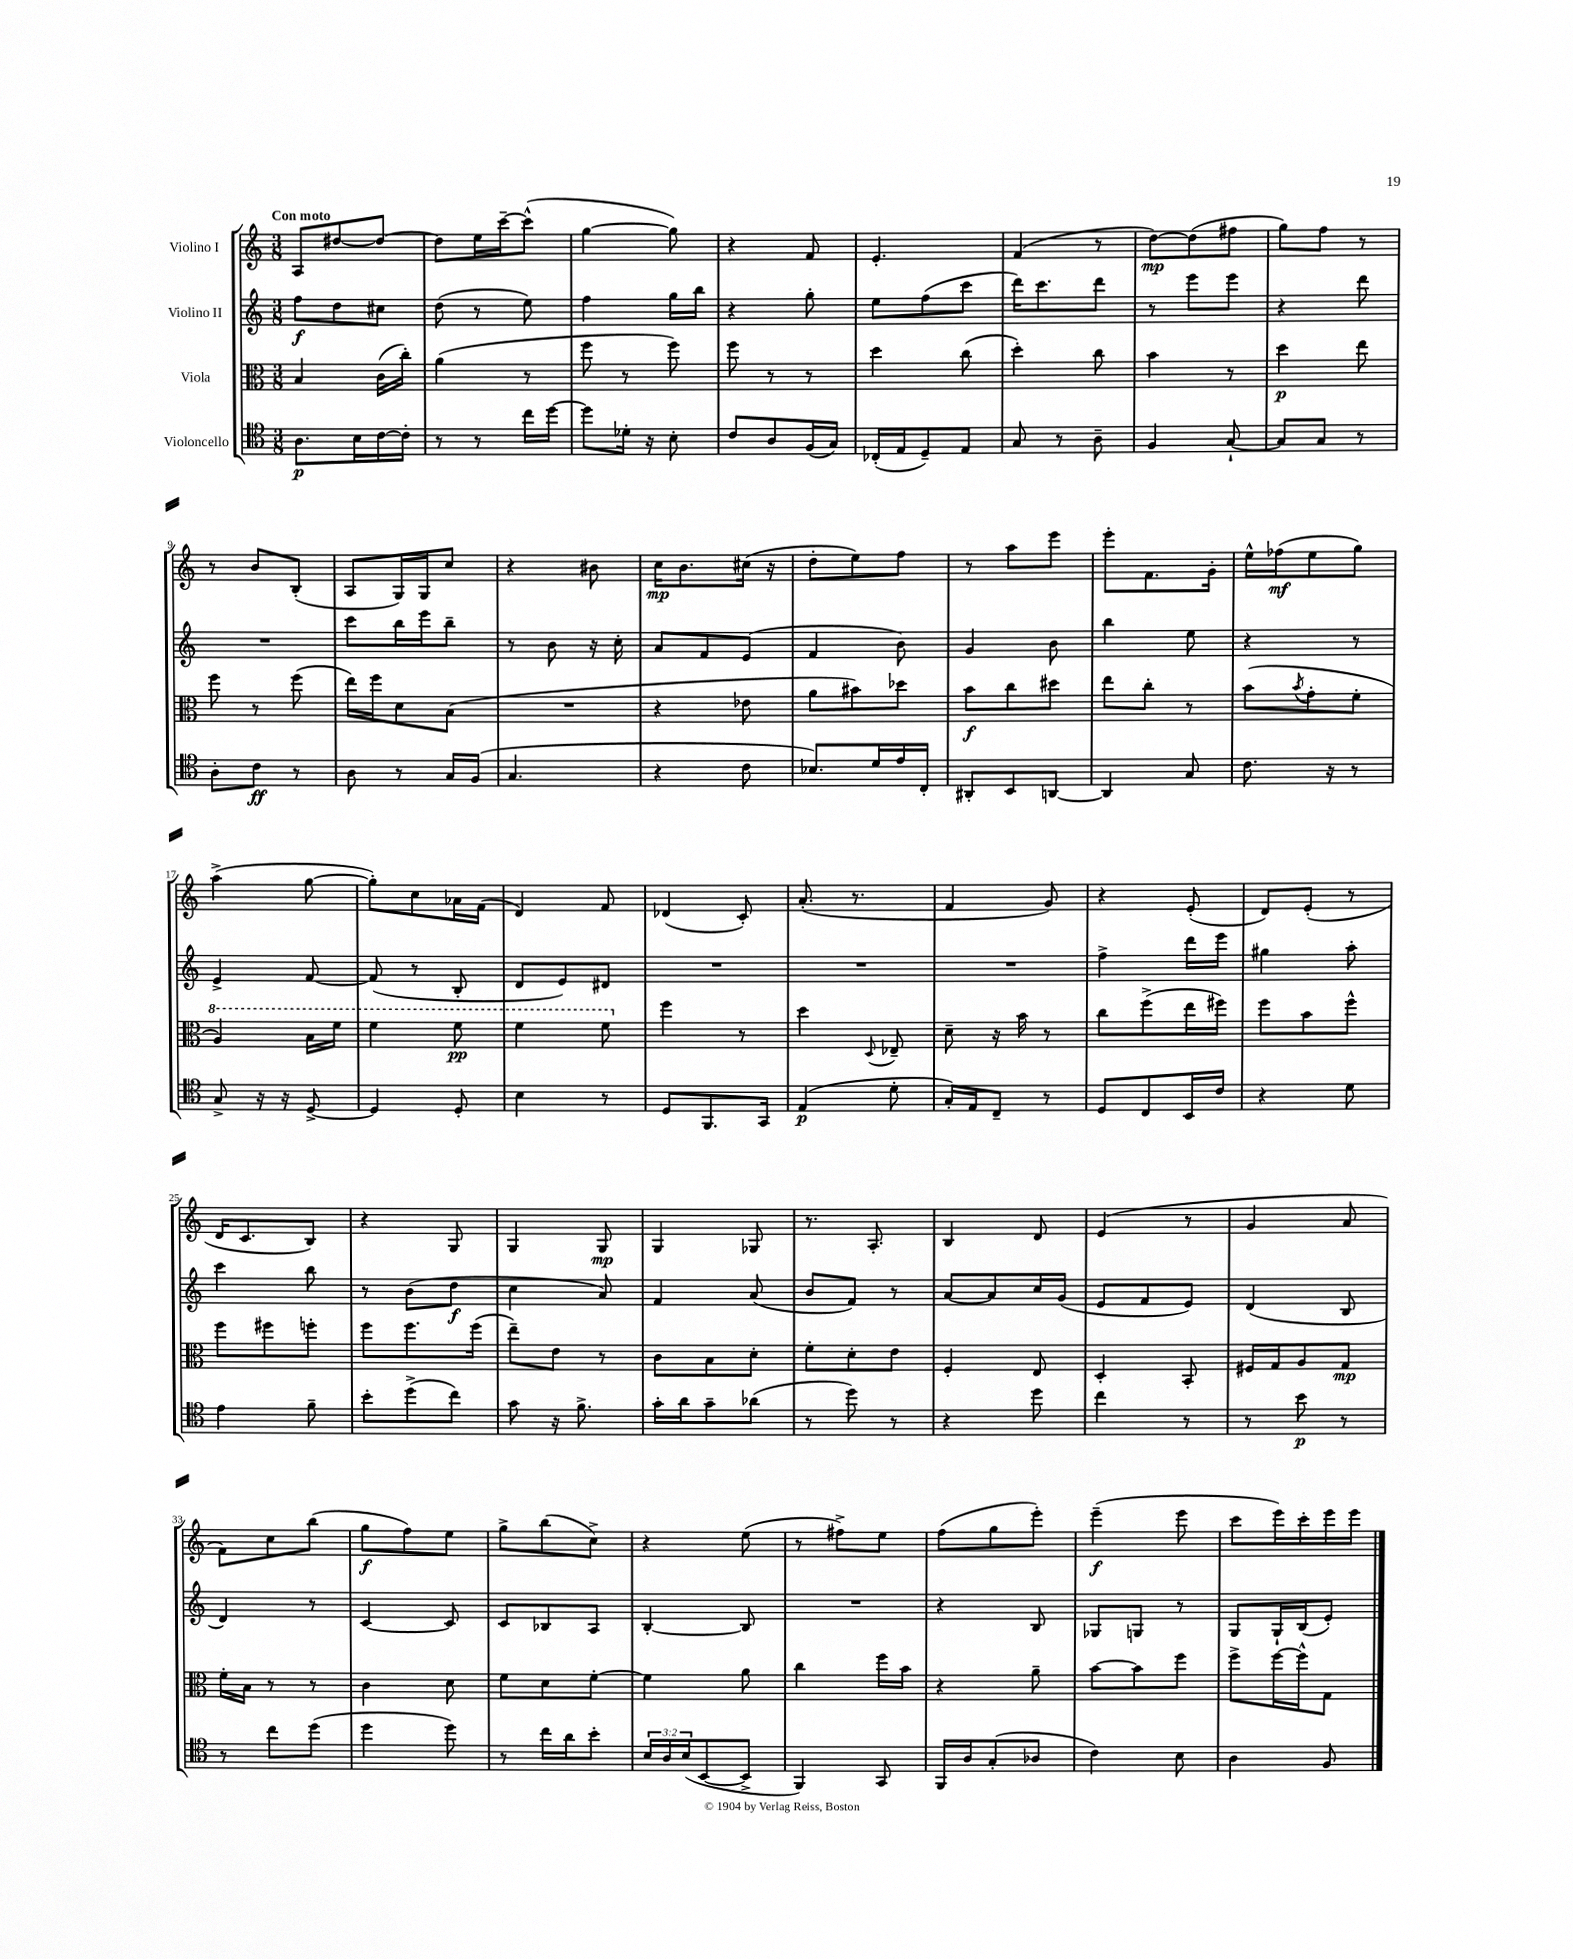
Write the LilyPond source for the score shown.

<<
\new StaffGroup <<
\new Staff = "s0" \with { instrumentName = "Violino I" } {
    \clef treble \key c \major \numericTimeSignature \time 3/8 \tempo "Con moto"
    a8 dis''8~ dis''8~ |
    dis''8 e''16 c'''16~-- c'''8-^( |
    g''4~ g''8) |
    r4 f'8 |
    e'4.-. |
    f'4( r8 |
    d''8~\mp) d''8( fis''8 |
    g''8) f''8 r8 |
    r8 b'8 b8-.( |
    a8 g16) g16 c''8 |
    r4 bis'8 |
    c''16\mp b'8. cis''16( r16 |
    d''8-. e''8) f''8 |
    r8 a''8 e'''8 |
    e'''8-. f'8. g'16-. |
    e''16-^ fes''16\mf( e''8 g''8) |
    a''4->( g''8~ |
    g''8-.) c''8 aes'16 f'16( |
    d'4) f'8 |
    des'4( c'8-.) |
    a'8.-.( r8. |
    f'4 g'8) |
    r4 e'8-.( |
    d'8) e'8-.( r8 |
    d'16 c'8. b8) |
    r4 g8 |
    g4 g8\mp |
    g4 ges8 |
    r8. a8.-. |
    b4 d'8 |
    e'4( r8 |
    g'4 a'8 |
    f'8) c''8 b''8( |
    g''8\f f''8) e''8 |
    g''8-> b''8( c''8->) |
    r4 e''8( |
    r8 fis''8->) e''8 |
    f''8( g''8 e'''8-.) |
    e'''4--\f( e'''8 |
    c'''8 e'''16) c'''16-. e'''16 e'''16 \bar "|." |
}
\new Staff = "s1" \with { instrumentName = "Violino II" } {
    \clef treble \key c \major \numericTimeSignature \time 3/8
    f''8\f d''8 cis''8 |
    d''8( r8 e''8) |
    f''4 g''16 b''16 |
    r4 g''8-. |
    e''8 f''8( c'''8 |
    d'''16) c'''8. d'''8 |
    r8 e'''8 e'''8 |
    r4 d'''8 |
    R4. |
    c'''8 b''16 e'''16 b''8-- |
    r8 b'8 r16 c''16-. |
    a'8 f'8 e'8( |
    f'4 b'8) |
    g'4 b'8 |
    b''4 e''8 |
    r4 r8 |
    e'4-> f'8~ |
    f'8( r8 b8-. |
    d'8 e'8) dis'8 |
    R4. |
    R4. |
    R4. |
    f''4-> d'''16 e'''16 |
    gis''4 a''8-. |
    c'''4 b''8 |
    r8 b'8( d''8\f |
    c''4 a'8) |
    f'4 a'8( |
    b'8 f'8) r8 |
    a'8~ a'8 c''16 g'16( |
    e'8 f'8 e'8) |
    d'4( b8 |
    d'4) r8 |
    c'4~ c'8 |
    c'8 bes8 a8 |
    b4~-. b8 |
    R4. |
    r4 b8 |
    ges8 g8 r8 |
    g8 g16-! b16( e'8-.) \bar "|." |
}
\new Staff = "s2" \with { instrumentName = "Viola" } {
    \clef alto \key c \major \numericTimeSignature \time 3/8
    b4 c'16( c''16-.) |
    a'4( r8 |
    f''8 r8 f''8) |
    f''8 r8 r8 |
    d''4 c''8( |
    d''4-.) c''8 |
    b'4 r8 |
    d''4\p e''8 |
    f''8 r8 f''8( |
    e''16) f''16 d'8 b8( |
    R4. |
    r4 ees'8 |
    a'8 bis'8) des''8 |
    b'8\f c''8 dis''8 |
    e''8 c''8-. r8 |
    b'8( \acciaccatura { b'8 } g'8-. f'8-. |
    \ottava #1 a'4) b'16 f''16 |
    f''4 f''8\pp |
    f''4 f''8 \ottava #0 |
    f''4 r8 |
    d''4 \appoggiatura { d8 } ees8-- |
    d'8-- r16 b'16 r8 |
    c''8 f''8->( e''16 fis''16) |
    f''8 b'8 f''8-^ |
    f''8 fis''8 f''8-. |
    f''8 f''8. f''16( |
    e''8--) e'8 r8 |
    c'8 b8 d'8-. |
    f'8-. d'8-. e'8 |
    f4-. e8 |
    d4-. b,8-. |
    fis16 g16 a8 g8\mp |
    f'16-. b16 r8 r8 |
    c'4 d'8 |
    f'8 d'8 f'8~-. |
    f'4 a'8 |
    c''4 f''16 b'16 |
    r4 a'8-- |
    b'8~ b'8 f''8 |
    f''8-> f''16~ f''16-^ g8 \bar "|." |
}
\new Staff = "s3" \with { instrumentName = "Violoncello" } {
    \clef tenor \key c \major \numericTimeSignature \time 3/8 \override Staff.TupletNumber.text = #tuplet-number::calc-fraction-text
    a8.\p b16 c'16~ c'16-. |
    r8 r8 c''16 d''16~ |
    d''8 des'16-. r16 b8-. |
    c'8 a8 f16( g16) |
    ces16-.( e16 d8--) e8 |
    g8 r8 a8-- |
    f4 g8~-! |
    g8 g8 r8 |
    a8-. c'8\ff r8 |
    a8 r8 g16 f16( |
    g4. |
    r4 c'8 |
    bes8.) d'16 e'16 c16-. |
    ais,8-. b,8 a,8~ |
    a,4 g8 |
    c'8. r16 r8 |
    g8-> r16 r16 d8~-> |
    d4 d8-. |
    b4 r8 |
    d8 f,8. g,16 |
    e4\p( d'8-. |
    g16-.) e16 c8-- r8 |
    d8 c8 b,16 c'16 |
    r4 d'8 |
    e'4 f'8-- |
    b'8-. d''8->( c''8) |
    g'8 r16 f'8.-> |
    g'16-. a'16 g'8-- aes'8( |
    r8 d''8) r8 |
    r4 d''8 |
    c''4 r8 |
    r8 b'8\p r8 |
    r8 c''8 d''8( |
    d''4 d''8) |
    r8 c''16 a'16 b'8-. |
    \tuplet 3/2 { b16 a16 b16( } b,8~ b,8-> |
    f,4) g,8 |
    f,16 a16 g8-.( aes8 |
    c'4) b8 |
    a4 f8 \bar "|." |
}
>>
>>
